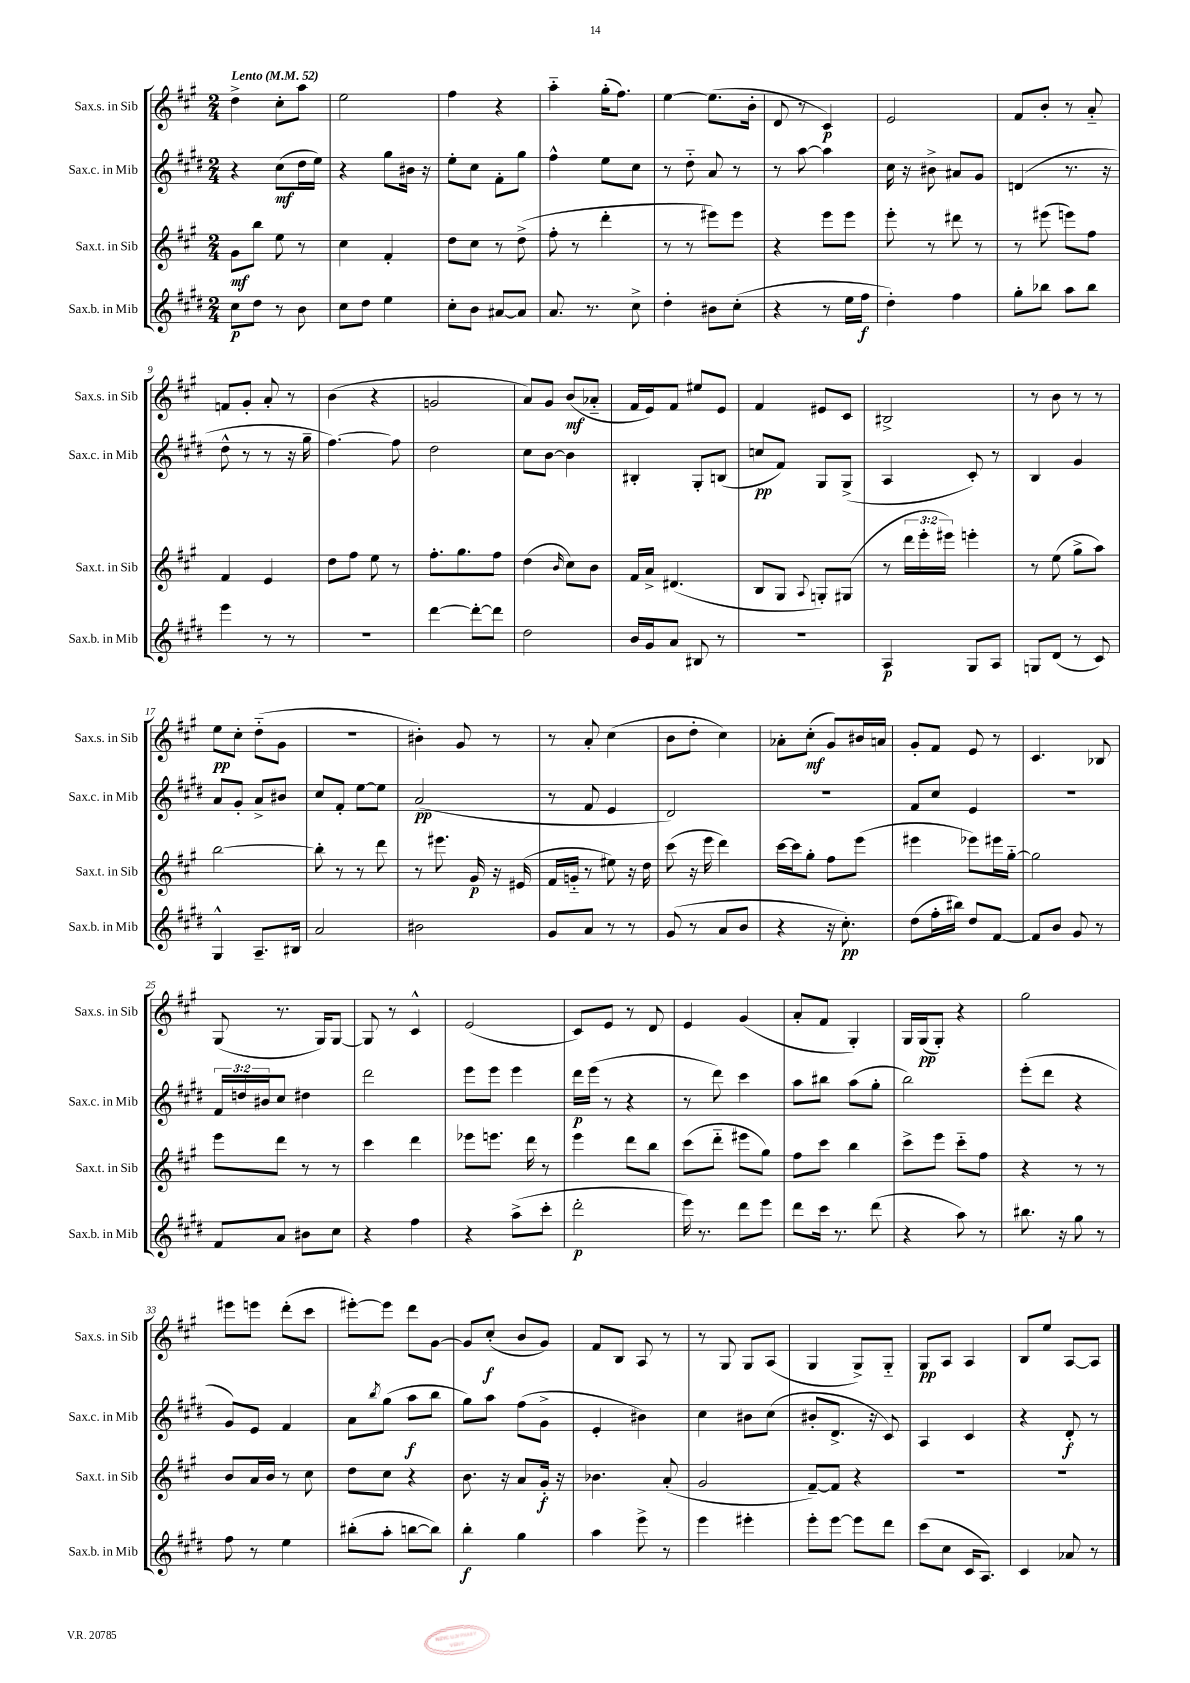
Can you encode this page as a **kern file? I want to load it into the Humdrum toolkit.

**kern	**kern	**kern	**kern
*staff4	*staff3	*staff2	*staff1
*clefG2	*clefG2	*clefG2	*clefG2
*k[f#c#g#d#]	*k[f#c#g#]	*k[f#c#g#d#]	*k[f#c#g#]
*M2/4	*M2/4	*M2/4	*M2/4
*MM52	*MM52	*MM52	*MM52
8cc#\L	8g#\L	4r	4dd^\
8dd#\J	8bb\J	.	.
8r	8ee\	(8cc#\L	8cc#'\L
8b\	8r	16dd#\L	8aa\J
.	.	16ee\JJ)	.
=	=	=	=
8cc#\L	4cc#\	4r	2ee\
8dd#\J	.	.	.
4ee\	4f#'/	8gg#\L	.
.	.	16b#\Jk	.
.	.	16r	.
=	=	=	=
8cc#'\L	8dd\L	8ee'\L	4ff#\
8b\J	8cc#\J	8cc#\J	.
[8a#/L	8r	8f#'\L	4r
8a#/]J	(8dd^\	8gg#\J	.
=	=	=	=
8.a/	8ff#'\	4ff#^^\	4aa'~\
.	8r	.	.
8.r	.	.	.
.	4ddd'\	8ee\L	(16gg#'\LK
.	.	.	8.ff#\J)
8cc#^\	.	8cc#\J	.
=	=	=	=
4dd#'\	8r	8r	[4ee\
.	8r	8dd#'~\	.
8b#\L	8eee#\L)	8a/	(8.ee\]L
(8cc#'\J	8eee#\J	8r	.
.	.	.	16b'\Jk
=	=	=	=
4r	4r	8r	8d/
.	.	[8aa\	8r
8r	8eee\L	4aa\]	4c#/)
16ee\LL	8eee\J	.	.
16ff#\JJ	.	.	.
=	=	=	=
4dd#'\)	8eee'\	16cc#\	2e/
.	.	16r	.
.	8r	8b#^\	.
4ff#\	8ddd#\	8a#/L	.
.	8r	8g#/J	.
=	=	=	=
8gg#'\L	8r	(4d/	8f#/L
8bb-\J	(8eee#\	.	8b'/J
8aa\L	8eee\L)	8.r	8r
8bb-\J	8ff#\J	.	8a'~/
.	.	16r	.
=	=	=	=
4eee\	4f#/	8dd#^^\	8f/L
.	.	8r	8g#'/J
8r	4e/	8r	8a'/
8r	.	16r	8r
.	.	16gg#~\	.
=	=	=	=
2r	8dd\L	[4.ff#\)	(4b\
.	8ff#\J	.	.
.	8ee\	.	4r
.	8r	8ff#\]	.
=	=	=	=
[4ddd#\	8.ff#'\L	2dd#\	2g/
.	8.gg#\	.	.
8ddd#'\_L	.	.	.
8ddd#\]J	8ff#\J	.	.
=	=	=	=
2dd#\	(4dd\	8cc#\L	8a/L)
.	.	[8b\J	8g#/J
.	16qqb/	.	.
.	8cc#\L)	4b\]	(8b/L
.	8b\J	.	8a-'~/J
=	=	=	=
16b/LL	16f#/LL	4B#'/	16f#/LL
16g#/J	16a^/JJ	.	16e/J)
8a/J	(4.d#/	.	8f#/J
8B#/	.	8G#'/L	8ee#/L
8r	.	(8B/J	8e/J
=	=	=	=
2r	8B/L	8cc/L	4f#/
.	8G#/J	8f#/J)	.
.	8qqA/	.	.
.	8G'/L)	8G#/L	8e#/L
.	(8G#/J	(8G#^/J	8c#/J
=	=	=	=
4A/	8r	4A/	2B#^/
.	24ddd\LL	.	.
.	24eee'\	.	.
.	24eee#\JJ)	.	.
8G#/L	4eee'\	8c#'/)	.
8A/J	.	8r	.
=	=	=	=
8G/L	8r	4B/	8r
(8d#/J	(8ee\	.	8b\
8r	8gg#^\L	4g#/	8r
8c#/)	8aa\J)	.	8r
=	=	=	=
4G#^^/	[2bb\	8a/L	8ee\L
.	.	8g#'/J	8cc#'\J
8.A~/L	.	8a^/L	(8dd'~\L
.	.	8b#/J	8g#\J
16B#/Jk	.	.	.
=	=	=	=
2a/	8bb'\]	8cc#/L	2r
.	8r	8f#'/J	.
.	8r	[8ee\L	.
.	8ddd\	8ee\]J	.
=	=	=	=
2b#\	8r	(2a/	4b#'\)
.	8.eee#\	.	.
.	.	.	8g#/
.	16g#/	.	.
.	16r	.	8r
.	(16e#/	.	.
=	=	=	=
8g#/L	16f#/LL	8r	8r
.	16g'~/JJ	.	.
8a/J	8r	8f#/	8a'/
8r	8ee#\)	4e/	(4cc#\
8r	16r	.	.
.	16dd\	.	.
=	=	=	=
(8g#/	(8ccc#\	2d#/)	8b\L
8r	16r	.	8dd'\J
.	16eee\	.	.
8a/L	4ddd\)	.	4cc#\)
8b/J	.	.	.
=	=	=	=
4r	[16ccc#\LL	2r	8a-'\L
.	16ccc#\]J	.	.
.	8gg#'\J	.	(8cc#'\J
16r	8ff#\L	.	8g#/L)
8.cc#'\)	.	.	.
.	(8eee\J	.	16b#/L
.	.	.	16a/JJ
=	=	=	=
(8dd#\L	4eee#\	8f#/L	8g#'/L
16ff#'\L	.	8cc#/J	8f#/J
16bb#\JJ)	.	.	.
8dd#/L	8eee-\L)	4e/	8e/
[8f#/J	16eee#\L	.	8r
.	[16gg#'~\JJ	.	.
=	=	=	=
8f#/]L	2gg#\]	2r	4.c#/
8b/J	.	.	.
8g#/	.	.	.
8r	.	.	8B-/
=	=	=	=
8f#/L	8eee\L	24f#/LL	(8G#/
.	.	24dd/	.
.	.	24b#/J	.
8a/J	8ddd\J	8cc#/J	8.r
8b#\L	8r	4dd#\	.
.	.	.	16G#/LK)
8cc#\J	8r	.	[8G#/J
=	=	=	=
4r	4ccc#\	2ddd#\	8G#/]
.	.	.	8r
4ff#\	4ddd\	.	4c#^^/
=	=	=	=
4r	8eee-\L	8eee\L	(2e/
.	8.eee\J	8eee\J	.
(8aa^\L	.	4eee\	.
.	16ddd\	.	.
8ccc#'\J	8r	.	.
=	=	=	=
2ddd#'\	4eee\	16ddd#\LL	8c#/L)
.	.	(16eee\JJ	.
.	.	8r	8e/J
.	8ddd\L	4r	8r
.	8bb\J	.	8d/
=	=	=	=
16eee\)	(8ccc#\L	8r	4e/
8.r	.	.	.
.	8ddd'~\J	8ddd#\)	.
8ddd#\L	8eee#\L	4ccc#\	(4g#/
8eee\J	8gg#\J)	.	.
=	=	=	=
8ddd#\L	8ff#\L	8aa\L	8a'/L
16ccc#\Jk	8ccc#\J	8bb#\J	8f#/J
8.r	.	.	.
.	4bb\	(8aa\L	4G#'/)
(8ddd#\	.	8gg#'\J	.
=	=	=	=
4r	8ccc#^\L	2bb\)	16G#/LL
.	.	.	(16G#/J
.	8eee\J	.	8G#'/J)
8aa\)	8ccc#'~\L	.	4r
8r	8ff#\J	.	.
=	=	=	=
8.bb#\	4r	(8eee'\L	2gg#\
.	.	8ddd#\J	.
16r	.	.	.
8gg#\	8r	4r	.
8r	8r	.	.
=	=	=	=
8ff#\	8b/L	8g#/L)	8eee#\L
8r	16a/L	8e/J	8eee\J
.	16b/JJ	.	.
4ee\	8r	4f#/	(8ddd'\L
.	8cc#\	.	8ccc#\J
=	=	=	=
(8bb#'\L	8dd\L	8a\L	[8eee#'\L)
.	.	8qbb/	.
8aa'\J	8cc#\J	(8gg#\J	8eee#\]J
[8bb\L	4r	8aa\L	8ddd\L
8bb\]J)	.	8bb\J	[8g#\J
=	=	=	=
4bb'\	8.b\	8gg#\L)	8g#/]L
.	.	8aa\J	(8cc#'/J
.	16r	.	.
4gg#\	8a/L	(8ff#\L	8b/L
.	16g#'/Jk	8g#^\J	8g#/J)
.	16r	.	.
=	=	=	=
4aa\	4.b-\	4e'/	8f#/L
.	.	.	8B/J
8eee^\	.	4b#\)	8A/
8r	(8a'/	.	8r
=	=	=	=
4eee\	2g#/	4cc#\	8r
.	.	.	8G#/
4eee#'\	.	8b#\L	8G#/L
.	.	(8cc#\J	(8A/J
=	=	=	=
8eee'\L	[8f#~/L)	8b#'/L	4G#/
[8eee\J	8f#/]J	8.d#^/J	.
8eee\]L	4r	.	8G#^/L)
.	.	16r	.
8ddd#\J	.	8c#/)	8G#'~/J
=	=	=	=
(8ccc#\L	2r	4A/	8G#/L
8cc#\J	.	.	8A/J
16c#/LK	.	4c#/	4A/
8.A/J)	.	.	.
=	=	=	=
4c#/	2r	4r	8B/L
.	.	.	8ee/J
8a-/	.	8d#'/	[8A/L
8r	.	8r	8A/]J
==	==	==	==
*-	*-	*-	*-
